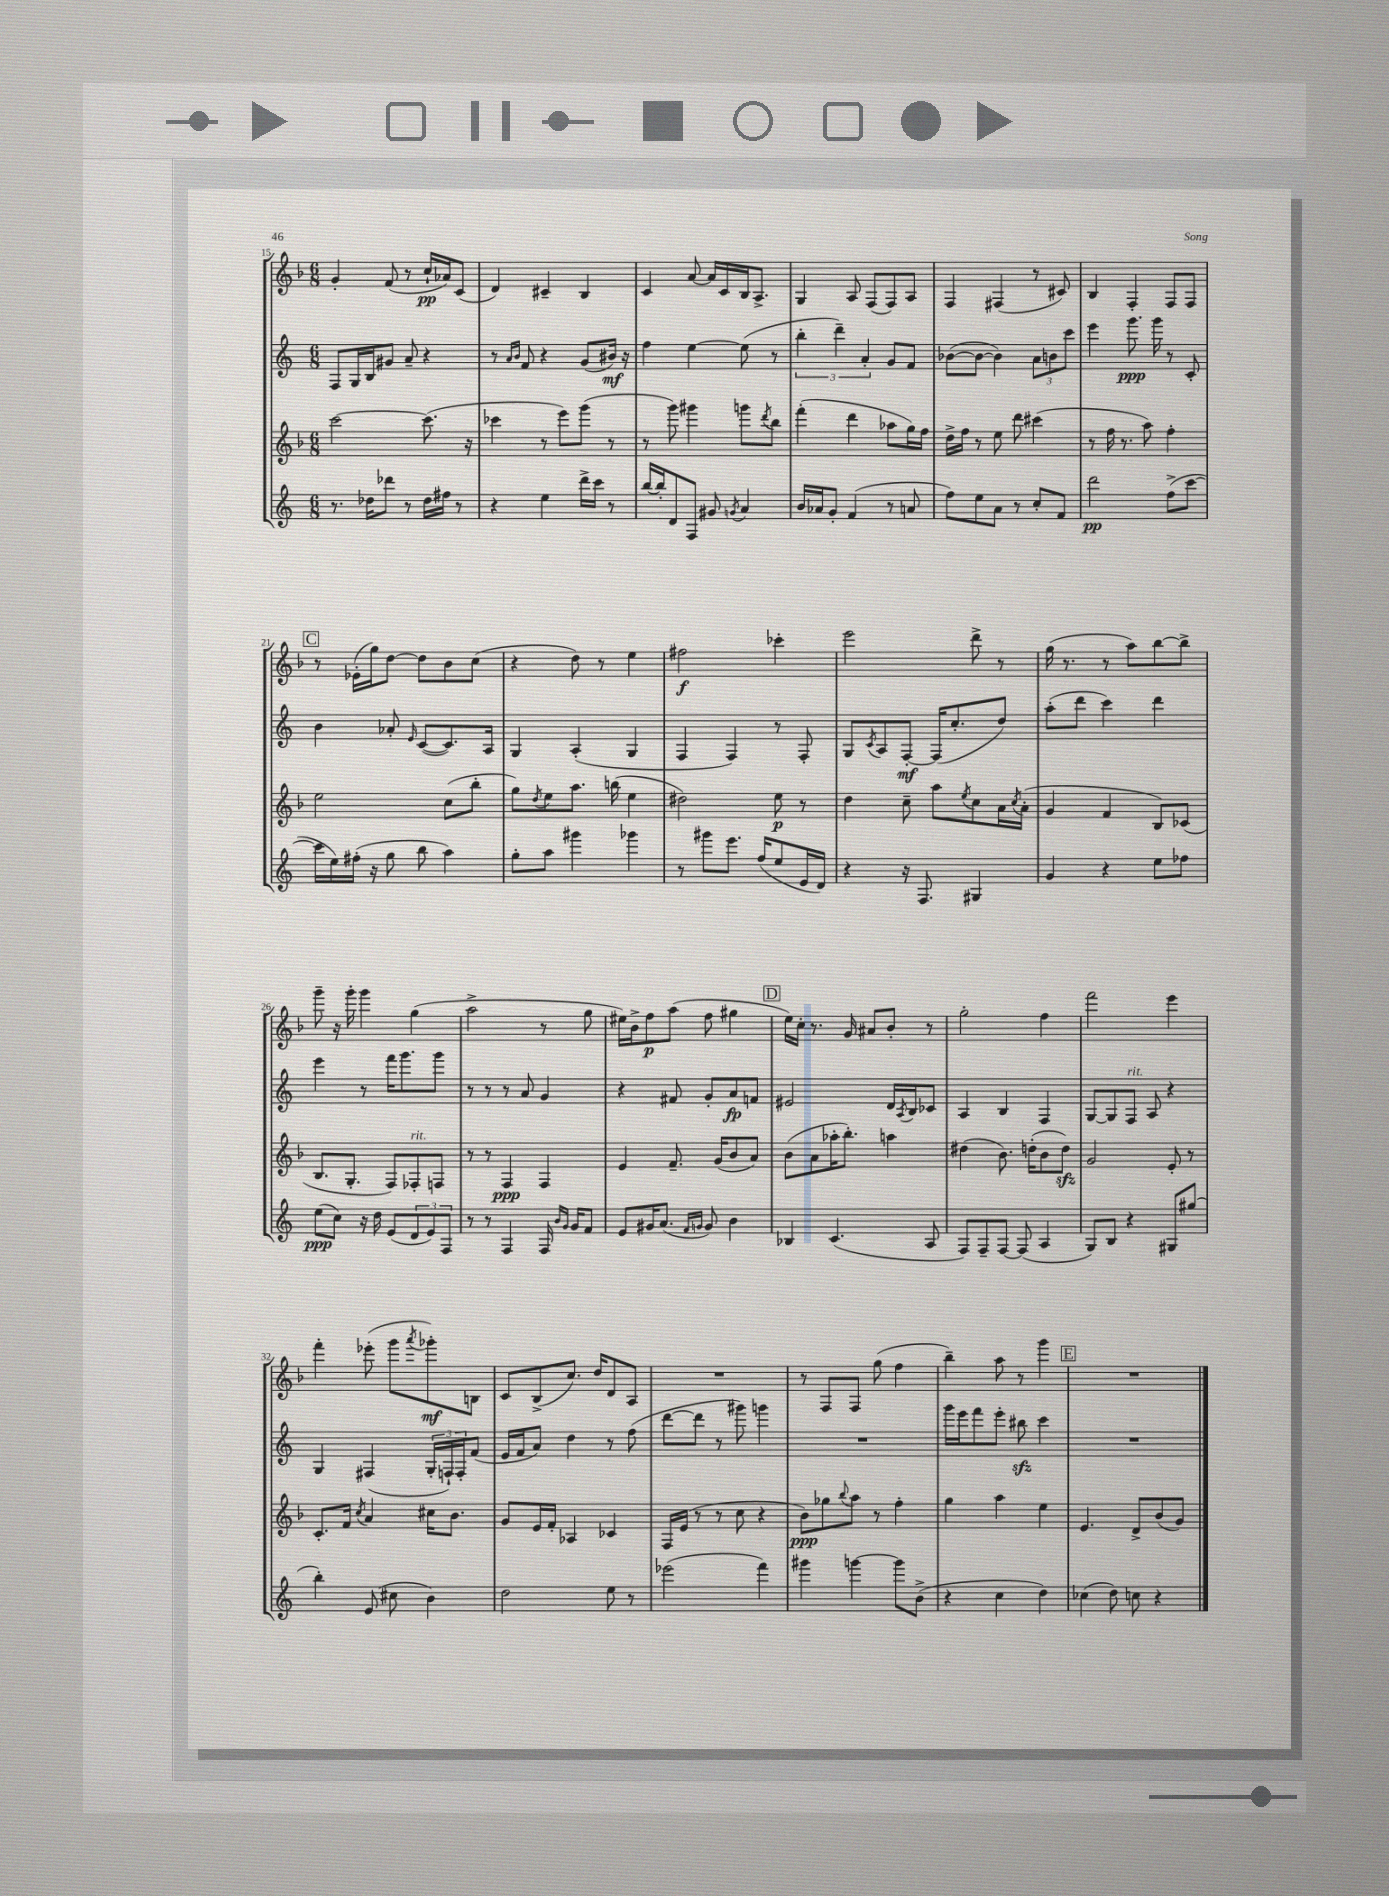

**kern	**dynam	**kern	**dynam	**kern	**dynam	**kern	**dynam
*part4	*part4	*part3	*part3	*part2	*part2	*part1	*part1
*staff4	*staff4	*staff3	*staff3	*staff2	*staff2	*staff1	*staff1
*clefG2	*	*clefG2	*	*clefG2	*	*clefG2	*
*k[]	*	*k[b-]	*	*k[]	*	*k[b-]	*
*M6/8	*	*M6/8	*	*M6/8	*	*M6/8	*
=15	=15	=15	=15	=15	=15	=15	=15
8.r	.	[2ccc\	.	8F/L	.	4g'/	.
.	.	.	.	16G/L	.	.	.
16dd-X\KL	.	.	.	16B/J	.	.	.
8ddd-X\J	.	.	.	8g#X/J	.	(8f/	.
8r	.	.	.	8a~/	.	8r	.
16dd-\LL	.	(8.ccc\]	.	4r	.	16cc`/LL	pp
16ff#X\JJ	.	.	.	.	.	16a-X/J)	.
8r	.	.	.	.	.	(8c/J	.
.	.	16r	.	.	.	.	.
=16	=16	=16	=16	=16	=16	=16	=16
4r	.	4ccc-X\	.	8r	.	4d/)	.
.	.	.	.	16qqa/LL	.	.	.
.	.	.	.	16qqb/JJ	.	.	.
.	.	.	.	8f/	.	.	.
4ee\	.	8r	.	4r	.	4c#X~/	.
.	.	8eee\L)	.	.	.	.	.
16ddd^\LL	.	(8ggg\J	.	(8g/L	.	4B-/	.
16ccc\JJ	.	.	.	.	.	.	.
8r	.	8r	.	16b#X/Jk)	mf	.	.
.	.	.	.	16r	.	.	.
=17	=17	=17	=17	=17	=17	=17	=17
[16bb/LL	.	8r	.	4ff\	.	4c/	.
16bb'/J]	.	.	.	.	.	.	.
8d/	.	8ggg\)	.	.	.	.	.
8F/J	.	4ggg#X\	.	[4ee\	.	[8a/	.
8g#X/	.	.	.	.	.	16a/LL]	.
.	.	.	.	.	.	16c/	.
8qgn/	.	.	.	.	.	.	.
4a/	.	8gggn\L	.	(8ee\]	.	16B-/J	.
.	.	.	.	.	.	8.A^/J	.
.	.	8qddd/	.	.	.	.	.
.	.	8bb-\J	.	8r	.	.	.
=18	=18	=18	=18	=18	=18	=18	=18
16b/LL	.	(4fff'\	.	6bb'\	.	4G/	.
16a-X/J	.	.	.	.	.	.	.
8g'/J	.	.	.	.	.	.	.
.	.	.	.	6ddd~\)	.	.	.
(4f/	.	4ddd\	.	.	.	8A/	.
.	.	.	.	6a'/	.	.	.
.	.	.	.	.	.	(8F/L	.
8r	.	8aa-X\L	.	8g/L	.	8F/)	.
8an/	.	16gg\L)	.	8f/J	.	8A/J	.
.	.	16ff\JJ	.	.	.	.	.
=19	=19	=19	=19	=19	=19	=19	=19
8ff\L)	.	16dd^\LL	.	([8b-X\L	.	4F/	.
.	.	16ff\JJ	.	.	.	.	.
8ee\	.	8r	.	8b-\J_	.	.	.
8a\J	.	8ee\	.	4b-\])	.	(4F#X/	.
8r	.	8ddd\	.	.	.	.	.
8cc'/L	.	(4ccc#X\	.	12a\L	.	8r	.
.	.	.	.	12bn\	.	.	.
8f/J	.	.	.	.	.	8c#X/)	.
.	.	.	.	12ccc\J	.	.	.
=20	=20	=20	=20	=20	=20	=20	=20
2ddd\	pp	8r	.	4eee\	.	4B-/	.
.	.	16ff\	.	.	.	.	.
.	.	8.r	.	.	.	.	.
.	.	.	.	8.ggg\	ppp	4F'/	.
.	.	8aa\)	.	.	.	.	.
.	.	.	.	16ggg\	.	.	.
(8ff^\L	.	4ff'\	.	8r	.	8F/L	.
[8ccc\J	.	.	.	8c'/	.	8F/J	.
!!LO:LB:g=z
!!LO:REH:place=s1:t=C
=21	=21	=21	=21	=21	=21	=21	=21
16ccc\LL]	.	2ee\	.	4b\	.	8r	.
16ee\)	.	.	.	.	.	.	.
(16ff#X'\JJ	.	.	.	.	.	(16e-X'\LL	.
16r	.	.	.	.	.	16gg\J)	.
8gg\	.	.	.	8a-X'/	.	[8dd\J	.
.	.	.	.	16qqe/	.	.	.
8bb\	.	.	.	([8c/L	.	8dd\L]	.
4aa\)	.	(8cc\L	.	8.c/])	.	8b-\	.
.	.	8bb-'\J	.	.	.	(8cc\J	.
.	.	.	.	16A/Jk	.	.	.
=22	=22	=22	=22	=22	=22	=22	=22
8gg'\L	.	8gg\L)	.	4G/	.	4r	.
.	.	8qdd/	.	.	.	.	.
8aa\J	.	8ee\	.	.	.	.	.
4ggg#X\	.	8.aa\J	.	(4A'/	.	8dd\)	.
.	.	.	.	.	.	8r	.
.	.	(16bbn\	.	.	.	.	.
4ggg-X\	.	4ee\	.	4G/	.	4ee\	.
=23	=23	=23	=23	=23	=23	=23	=23
8r	.	2dd#X\)	.	4F/	.	2ff#X\	f
8ggg#X\L	.	.	.	.	.	.	.
8.eee\J	.	.	.	4F/)	.	.	.
(16ff/KL	.	.	.	.	.	.	.
8ee/	.	8ee\	p	8r	.	4ccc-X'\	.
16e/L	.	8r	.	8F'/	.	.	.
16d/JJ)	.	.	.	.	.	.	.
=24	=24	=24	=24	=24	=24	=24	=24
4r	.	4dd\	.	8G/L	.	2eee\	.
.	.	.	.	8qc/	.	.	.
.	.	.	.	8A/	.	.	.
16r	.	8cc~\	.	[8F'/J	mf	.	.
8.F/	.	.	.	.	.	.	.
.	.	8aa\L	.	(16F/KL]	.	.	.
.	.	.	.	8.cc'/	.	.	.
.	.	8qee/	.	.	.	.	.
4G#X/	.	8cc\	.	.	.	8ddd^\	.
.	.	16a\L	.	8dd/J)	.	8r	.
.	.	8qcc/	.	.	.	.	.
.	.	(16a'\JJ	.	.	.	.	.
=25	=25	=25	=25	=25	=25	=25	=25
4g/	.	4g/	.	(8aa'\L	.	(16gg\	.
.	.	.	.	.	.	8.r	.
.	.	.	.	8ddd\J	.	.	.
4r	.	4f/	.	4ccc\)	.	8r	.
.	.	.	.	.	.	8aa\L)	.
8ee\L	.	8B-/L)	.	4ddd\	.	[8bb-\	.
8ff-X\J	.	(8c-X/J	.	.	.	8bb-^\J]	.
!!LO:LB:g=z
=26	=26	=26	=26	=26	=26	=26	=26
(8ee\L	ppp	8.B-/L	.	4eee\	.	8ggg~\	.
8cc\J)	.	.	.	.	.	16r	.
.	.	8.G'/J	.	.	.	16ggg'\	.
16r	.	.	.	8r	.	4ggg\	.
16dd\	.	.	.	.	.	.	.
(8e/L	.	8F/L)	.	16fff\KL	.	.	.
.	.	.	.	8.ggg\	.	.	.
!	!	!LO:TX:a:i:t=rit.	!	!	!	!	!
12d/	.	8F-X'/	.	.	.	(4gg\	.
12e/)	.	.	.	.	.	.	.
.	.	8Fn/J	.	8ggg\J	.	.	.
12F/J	.	.	.	.	.	.	.
=27	=27	=27	=27	=27	=27	=27	=27
8r	.	8r	.	8r	.	2aa^\	.
8r	.	8r	.	8r	.	.	.
4F/	.	4F/	ppp	8r	.	.	.
.	.	.	.	8a/	.	.	.
16F/	.	4F/	.	4g/	.	8r	.
16qqb/LL	.	.	.	.	.	.	.
16qqg/JJ	.	.	.	.	.	.	.
16g/KL	.	.	.	.	.	.	.
8f/J	.	.	.	.	.	8gg\	.
=28	=28	=28	=28	=28	=28	=28	=28
8e/L	.	4e/	.	4r	.	16ee#X\LL)	.
.	.	.	.	.	.	16b-^\J	.
16g#X/K	.	.	.	.	.	8ff\	p
(8.a/J	.	.	.	.	.	.	.
.	.	8.f~/	.	8f#X/	.	(8aa\J	.
16qqf/LL	.	.	.	.	.	.	.
16qqgn/JJ	.	.	.	.	.	.	.
8g/)	.	.	.	8g'/L	.	8ff\	.
.	.	(16g/KL	.	.	.	.	.
4b\	.	8b-/	.	8a/	fp	4gg#X\	.
.	.	8a/J)	.	8fn/J	.	.	.
!!LO:REH:place=s1:t=D
=29	=29	=29	=29	=29	=29	=29	=29
4B-X/	.	(8b-\L	.	2e#X/	.	16ee\LL)	.
.	.	.	.	.	.	16cc'\JJ	.
.	.	8a\	.	.	.	8.r	.
(4.c/	.	16aa-X'\K	.	.	.	.	.
.	.	8.bb-'\J)	.	.	.	16g/	.
.	.	.	.	.	.	8a#X/L	.
.	.	4aan\	.	16d/LL	.	8b-'/J	.
.	.	.	.	8qA/	.	.	.
.	.	.	.	16B/J	.	.	.
8A/	.	.	.	8c-X/J	.	8r	.
=30	=30	=30	=30	=30	=30	=30	=30
8F/L)	.	(4dd#X\	.	4A/	.	2gg'\	.
8F~/	.	.	.	.	.	.	.
[8F/J	.	8.b-\)	.	4B/	.	.	.
(8F/]	.	.	.	.	.	.	.
.	.	(16ddn'\KL	.	.	.	.	.
4A/	.	8b-\	.	4F/	.	4ff\	.
.	.	8ddzz\J)	.	.	.	.	.
=31	=31	=31	=31	=31	=31	=31	=31
8G/L)	.	2g/	.	[8G/L	.	2fff\	.
8B/J	.	.	.	8G/]	.	.	.
!	!	!	!	!LO:TX:a:i:t=rit.	!	!	!
4r	.	.	.	8F/J	.	.	.
.	.	.	.	8A/	.	.	.
8G#X/L	.	8e'/	.	4r	.	4eee\	.
(8gg#X/J	.	8r	.	.	.	.	.
!!LO:LB:g=z
=32	=32	=32	=32	=32	=32	=32	=32
4bb'\)	.	8.c'/L	.	4G/	.	4fff'\	.
.	.	16f/Jk	.	.	.	.	.
.	.	8qcc/	.	.	.	.	.
(8e/	.	4a/	.	(4F#X/	.	(8eee-X'\	.
8cc#X\	.	.	.	.	.	8ggg\L	.
.	.	.	.	.	.	8qaaa/	.
4b\)	.	16cc#X\KL	.	24G'/LL	.	8ggg-X'\)	mf
.	.	.	.	24Fn`/)	.	.	.
.	.	8.b-\J	.	.	.	.	.
.	.	.	.	24F'/J	.	.	.
.	.	.	.	(8f/J	.	8Bn\J	.
=33	=33	=33	=33	=33	=33	=33	=33
2dd\	.	8g/L	.	16e/LL	.	8c/L	.
.	.	.	.	16f/J	.	.	.
.	.	16e/L	.	8a/J)	.	(8B-^/	.
.	.	16f'/JJ	.	.	.	.	.
.	.	4A-X/	.	4dd\	.	8.cc/J)	.
.	.	.	.	.	.	16dd/KL	.
8ee\	.	4c-X/	.	8r	.	8d/	.
8r	.	.	.	(8ff\	.	8A/J	.
=34	=34	=34	=34	=34	=34	=34	=34
(2eee-X\	.	16F/LL	.	[8ddd\L	.	2.r	.
.	.	(16e/JJ	.	.	.	.	.
.	.	8r	.	8ddd\J]	.	.	.
.	.	8r	.	8r	.	.	.
.	.	8cc\	.	8ggg#X\)	.	.	.
4fff\)	.	4r	.	4gggn\	.	.	.
=35	=35	=35	=35	=35	=35	=35	=35
4ggg#X\	.	8b-\L)	ppp	2.r	.	8r	.
.	.	8gg-X\	.	.	.	8F/L	.
.	.	8qqbb-/	.	.	.	.	.
[4gggn\	.	8aa\J	.	.	.	8F/J	.
.	.	8r	.	.	.	(8gg\	.
8ggg\L]	.	4ff'\	.	.	.	4ff\	.
(8b^\J	.	.	.	.	.	.	.
=36	=36	=36	=36	=36	=36	=36	=36
4r	.	4gg\	.	16ggg\LL	.	4bb-~\)	.
.	.	.	.	16eee\J	.	.	.
.	.	.	.	8fff\	.	.	.
4cc\	.	4aa\	.	8eee'\J	.	8aa\	.
.	.	.	.	8bb#Xzz\	.	8r	.
4dd\)	.	4ee\	.	4ccc\	.	4ggg\	.
!!LO:REH:place=s1:t=E
=37	=37	=37	=37	=37	=37	=37	=37
(4cc-X\	.	4.e/	.	2.r	.	2.r	.
8dd\)	.	.	.	.	.	.	.
8ccn\	.	8d^/L	.	.	.	.	.
4r	.	(8b-/	.	.	.	.	.
.	.	8g/J)	.	.	.	.	.
==	==	==	==	==	==	==	==
*-	*-	*-	*-	*-	*-	*-	*-
